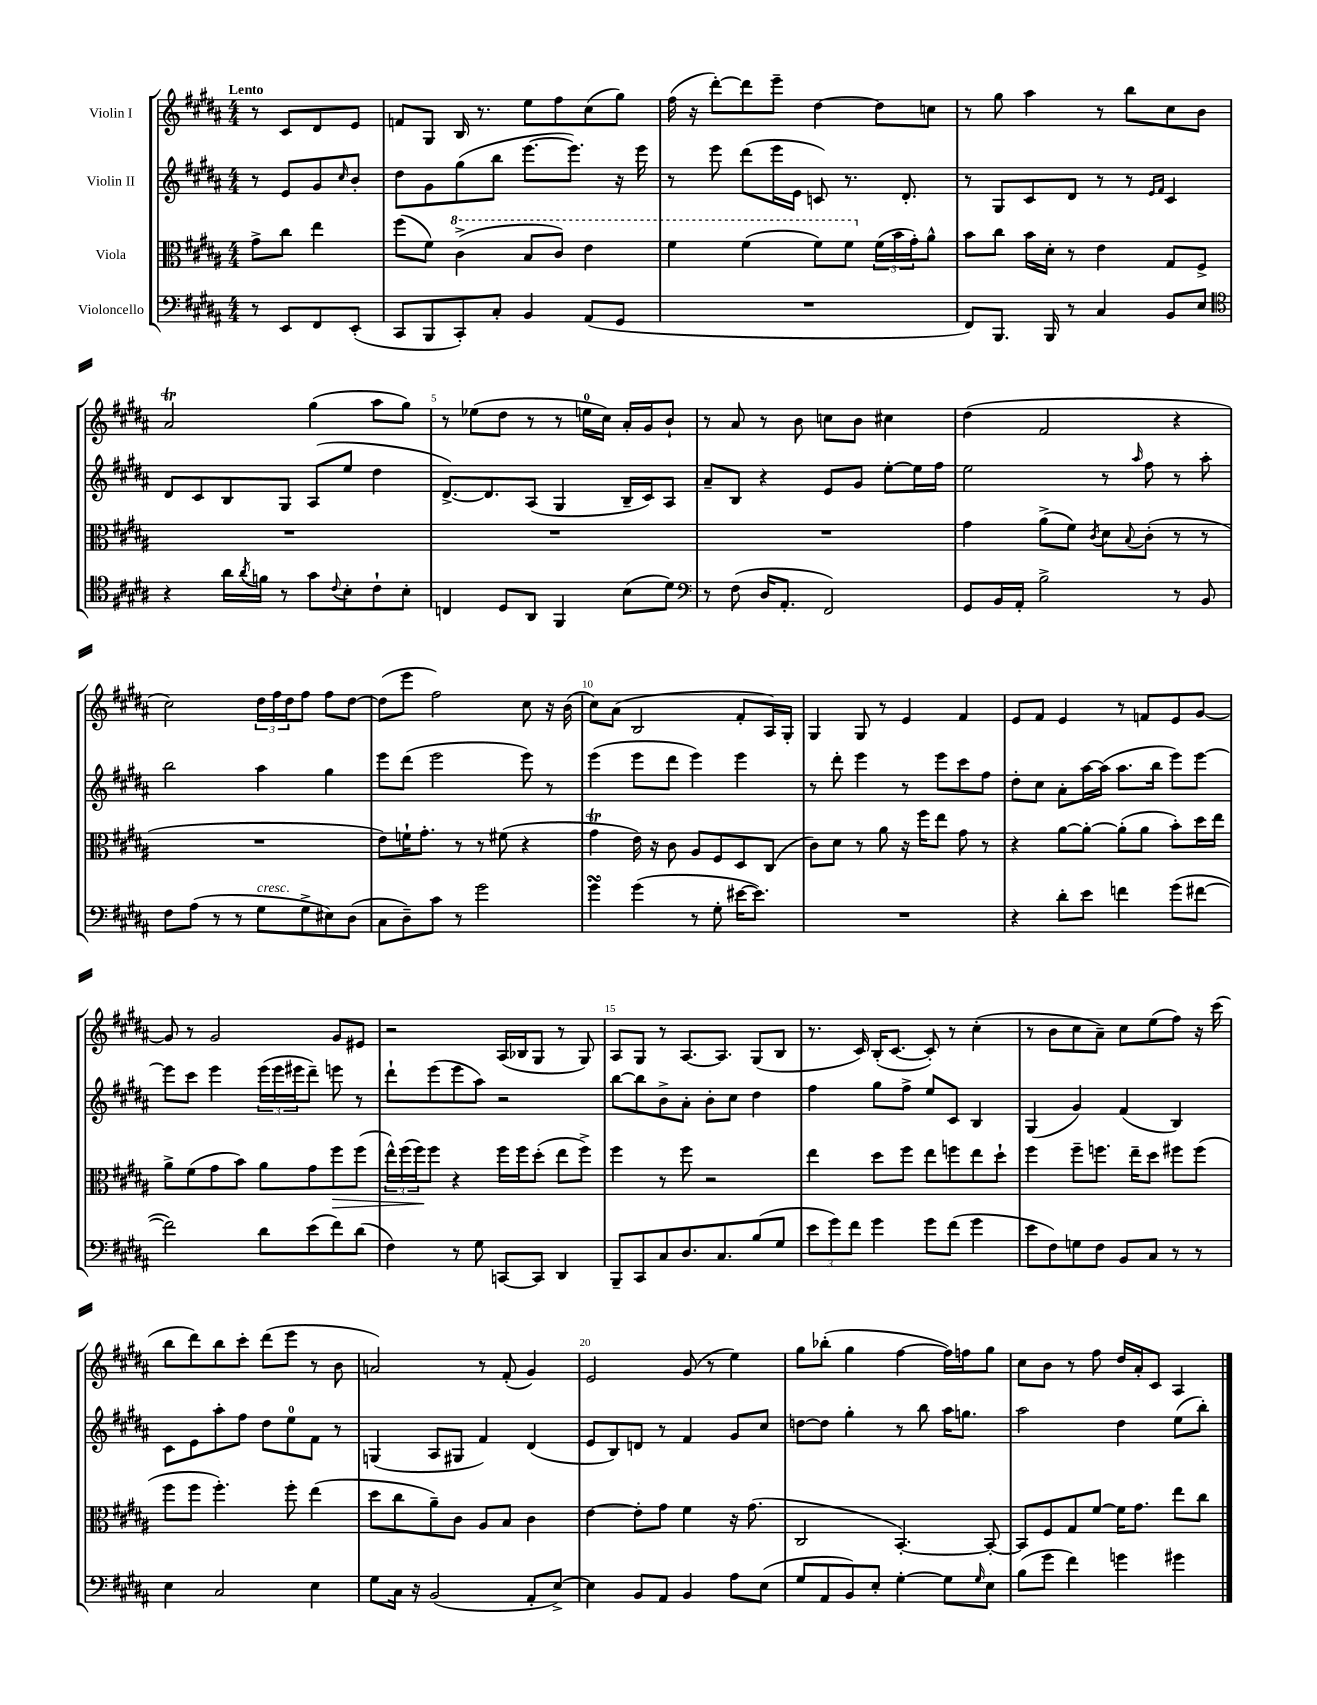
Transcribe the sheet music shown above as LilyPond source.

<<
\new StaffGroup <<
\new Staff = "s0" \with { instrumentName = "Violin I" } {
    \clef treble \key b \major \numericTimeSignature \time 4/4 \partial 2 \tempo "Lento"
    r8 cis'8 dis'8 e'8 |
    f'8 gis8 b16 r8. e''8 fis''8 cis''8( gis''8) |
    fis''16( r16 dis'''8~-.) dis'''8 e'''8-- dis''4~ dis''8 c''8 |
    r8 gis''8 ais''4 r8 b''8 cis''8 b'8 |
    ais'2\trill gis''4( ais''8 gis''8) |
    r8 ees''8( dis''8 r8 r8 e''16-0 cis''16) ais'16-. gis'16 b'8-! |
    r8 ais'8 r8 b'8 c''8 b'8 cis''4 |
    dis''4( fis'2 r4 |
    cis''2) \tuplet 3/2 { dis''16 fis''16 dis''16 } fis''8 fis''8 dis''8~ |
    dis''8( e'''8 fis''2) cis''8 r16 b'16( |
    cis''8) ais'8( b2 fis'8-. ais16) gis16-. |
    gis4 gis8 r8 e'4 fis'4 |
    e'8 fis'8 e'4 r8 f'8 e'8 gis'8~ |
    gis'8 r8 gis'2 gis'8 eis'8 |
    r2 ais16( bes16 gis8 r8 gis8) |
    ais8 gis8 r8 ais8.~ ais8. gis8( b8 |
    r8. cis'16) b16-.( cis'8.~ cis'8-.) r8 cis''4-.( |
    r8 b'8 cis''8 ais'8--) cis''8 e''8( fis''8) r16 cis'''16( |
    b''8 dis'''8) b''8 cis'''8-. dis'''8( e'''8 r8 b'8 |
    a'2) r8 fis'8-.( gis'4) |
    e'2 gis'8( r8 e''4) |
    gis''8 bes''8-.( gis''4 fis''4~ fis''16) f''16 gis''8 |
    cis''8 b'8 r8 fis''8 dis''16 ais'16-. cis'8 ais4 \bar "|." |
}
\new Staff = "s1" \with { instrumentName = "Violin II" } {
    \clef treble \key b \major \numericTimeSignature \time 4/4 \partial 2
    r8 e'8 gis'8 \grace { cis''16 } b'8-. |
    dis''8 gis'8 gis''8( b''8 e'''8.~ e'''8.) r16 e'''16 |
    r8 e'''8 dis'''8( e'''16 e'16 c'8) r8. dis'8.-. |
    r8 gis8 cis'8 dis'8 r8 r8 \grace { e'16 fis'16 } cis'4 |
    dis'8 cis'8 b8 gis8 ais8( e''8 dis''4 |
    dis'8.~->) dis'8. ais8( gis4 b16-- cis'16) ais8 |
    ais'8-- b8 r4 e'8 gis'8 e''8~-. e''16 fis''16 |
    e''2 r8 \grace { ais''16 } fis''8 r8 ais''8-. |
    b''2 ais''4 gis''4 |
    e'''8 dis'''8( e'''2 e'''8) r8 |
    e'''4( e'''8 dis'''8 e'''4) e'''4 |
    r8 dis'''8-. e'''4 r8 e'''8 cis'''8 fis''8 |
    dis''8-. cis''8 ais'8-. ais''16~ ais''16( ais''8. b''16 e'''8) e'''8~ |
    e'''8 cis'''8 e'''4 \tuplet 3/2 { e'''16( e'''16 eis'''16 } dis'''8--) e'''8 r8 |
    dis'''8-! e'''8( e'''8 ais''8) r2 |
    b''8~ b''8 b'8-> ais'8-. b'8-. cis''8 dis''4 |
    fis''4 gis''8 fis''8-> e''8 cis'8 b4 |
    gis4( gis'4) fis'4( b4) |
    cis'8 e'8 ais''8-. fis''8 dis''8 e''8-0 fis'8 r8 |
    g4( ais8 gis8 fis'4) dis'4( |
    e'8 b8) d'8 r8 fis'4 gis'8 cis''8 |
    d''8~ d''8 gis''4-. r8 b''8 ais''16 g''8. |
    ais''2 dis''4 e''8( b''8-.) \bar "|." |
}
\new Staff = "s2" \with { instrumentName = "Viola" } {
    \clef alto \key b \major \numericTimeSignature \time 4/4 \partial 2
    gis'8-> cis''8 e''4 |
    fis''8( fis'8) \ottava #1 cis''4->( b'8 cis''8) e''4 |
    fis''4 fis''4( fis''8) fis''8 \ottava #0 \tuplet 3/2 { fis'16( b'16 gis'16-.) } ais'8-^ |
    b'8 cis''8 b'16 dis'16-. r8 e'4 gis8 fis8-> |
    R1 |
    R1 |
    R1 |
    gis'4 ais'8->( fis'8) \acciaccatura { cis'8 } dis'8 \appoggiatura { b8 } cis'8-.( r8 r8 |
    R1 |
    e'8) f'16-! gis'8.-. r8 r8 fis'8( r4 |
    gis'4\trill e'16) r16 cis'8 ais8 fis8 dis8 cis8( |
    cis'8) dis'8 r8 ais'8 r16 fis''16 e''8 gis'8 r8 |
    r4 ais'8~ ais'8~-. ais'8-.( ais'8 b'8-.) dis''16 e''16 |
    ais'8-> fis'8( gis'8 b'8) ais'8 gis'8 fis''8\> fis''8( |
    \tuplet 3/2 { e''16-^) fis''16( fis''16\!) } fis''8 r4 fis''16 fis''16 dis''8-.( e''8 fis''8->) |
    fis''4 r8 fis''8 r2 |
    e''4 dis''8 fis''8 e''8 f''8 e''8 dis''8-! |
    fis''4 fis''8-- f''8. e''16-- dis''8 fis''8 fis''8( |
    fis''8 fis''8 fis''4.-.) fis''8-. e''4( |
    dis''8 cis''8 ais'8--) cis'8 ais8 b8 cis'4 |
    e'4~ e'8-. gis'8 fis'4 r16 gis'8.( |
    cis2 b,4.~-.) b,8~-. |
    b,8 fis8 gis8 fis'8~ fis'16 gis'8. e''8 cis''8 \bar "|." |
}
\new Staff = "s3" \with { instrumentName = "Violoncello" } {
    \clef bass \key b \major \numericTimeSignature \time 4/4 \partial 2
    r8 e,8 fis,8 e,8-.( |
    cis,8 b,,8 cis,8-.) cis8-. b,4 ais,8( gis,8 |
    R1 |
    fis,8) b,,8. b,,16 r8 cis4 b,8 e8 |
    \clef tenor r4 ais'16 \acciaccatura { ais'8 } f'16 r8 gis'8 \appoggiatura { cis'8 } b8-. cis'8-! b8-. |
    c4 dis8 ais,8 fis,4 b8( dis'8) |
    \clef bass r8 fis8( dis16 ais,8.-. fis,2) |
    gis,8 b,16 ais,16-. b2-> r8 b,8 |
    fis8 ais8( r8 r8 gis8^\markup { \italic "cresc." } gis8-> eis8) dis8( |
    cis8 dis8--) cis'8 r8 gis'2 |
    gis'4\turn gis'4( r8 gis8-. eis'16~ eis'8.) |
    R1 |
    r4 dis'8-. e'8 f'4 gis'8( fis'8~ |
    fis'2) dis'8 e'8( fis'8) dis'8( |
    fis4) r8 gis8 c,8~ c,8 dis,4 |
    b,,8-- cis,8 cis8 dis8. cis8. b8( gis8 |
    \tuplet 3/2 { e'8 gis'8) fis'8 } gis'4 gis'8 fis'8( gis'4 |
    e'8 fis8) g8 fis8 b,8 cis8 r8 r8 |
    e4 cis2 e4 |
    gis8 cis16 r16 b,2( ais,8-. e8~->) |
    e4 b,8 ais,8 b,4 ais8 e8( |
    gis8 ais,8 b,8) e8-. gis4~-. gis8 \grace { gis16 } e8 |
    b8( gis'8 fis'4) g'4 gis'4 \bar "|." |
}
>>
>>
\layout { \context { \Score \override BarNumber.break-visibility = ##(#f #t #t) barNumberVisibility = #(every-nth-bar-number-visible 5) } }
